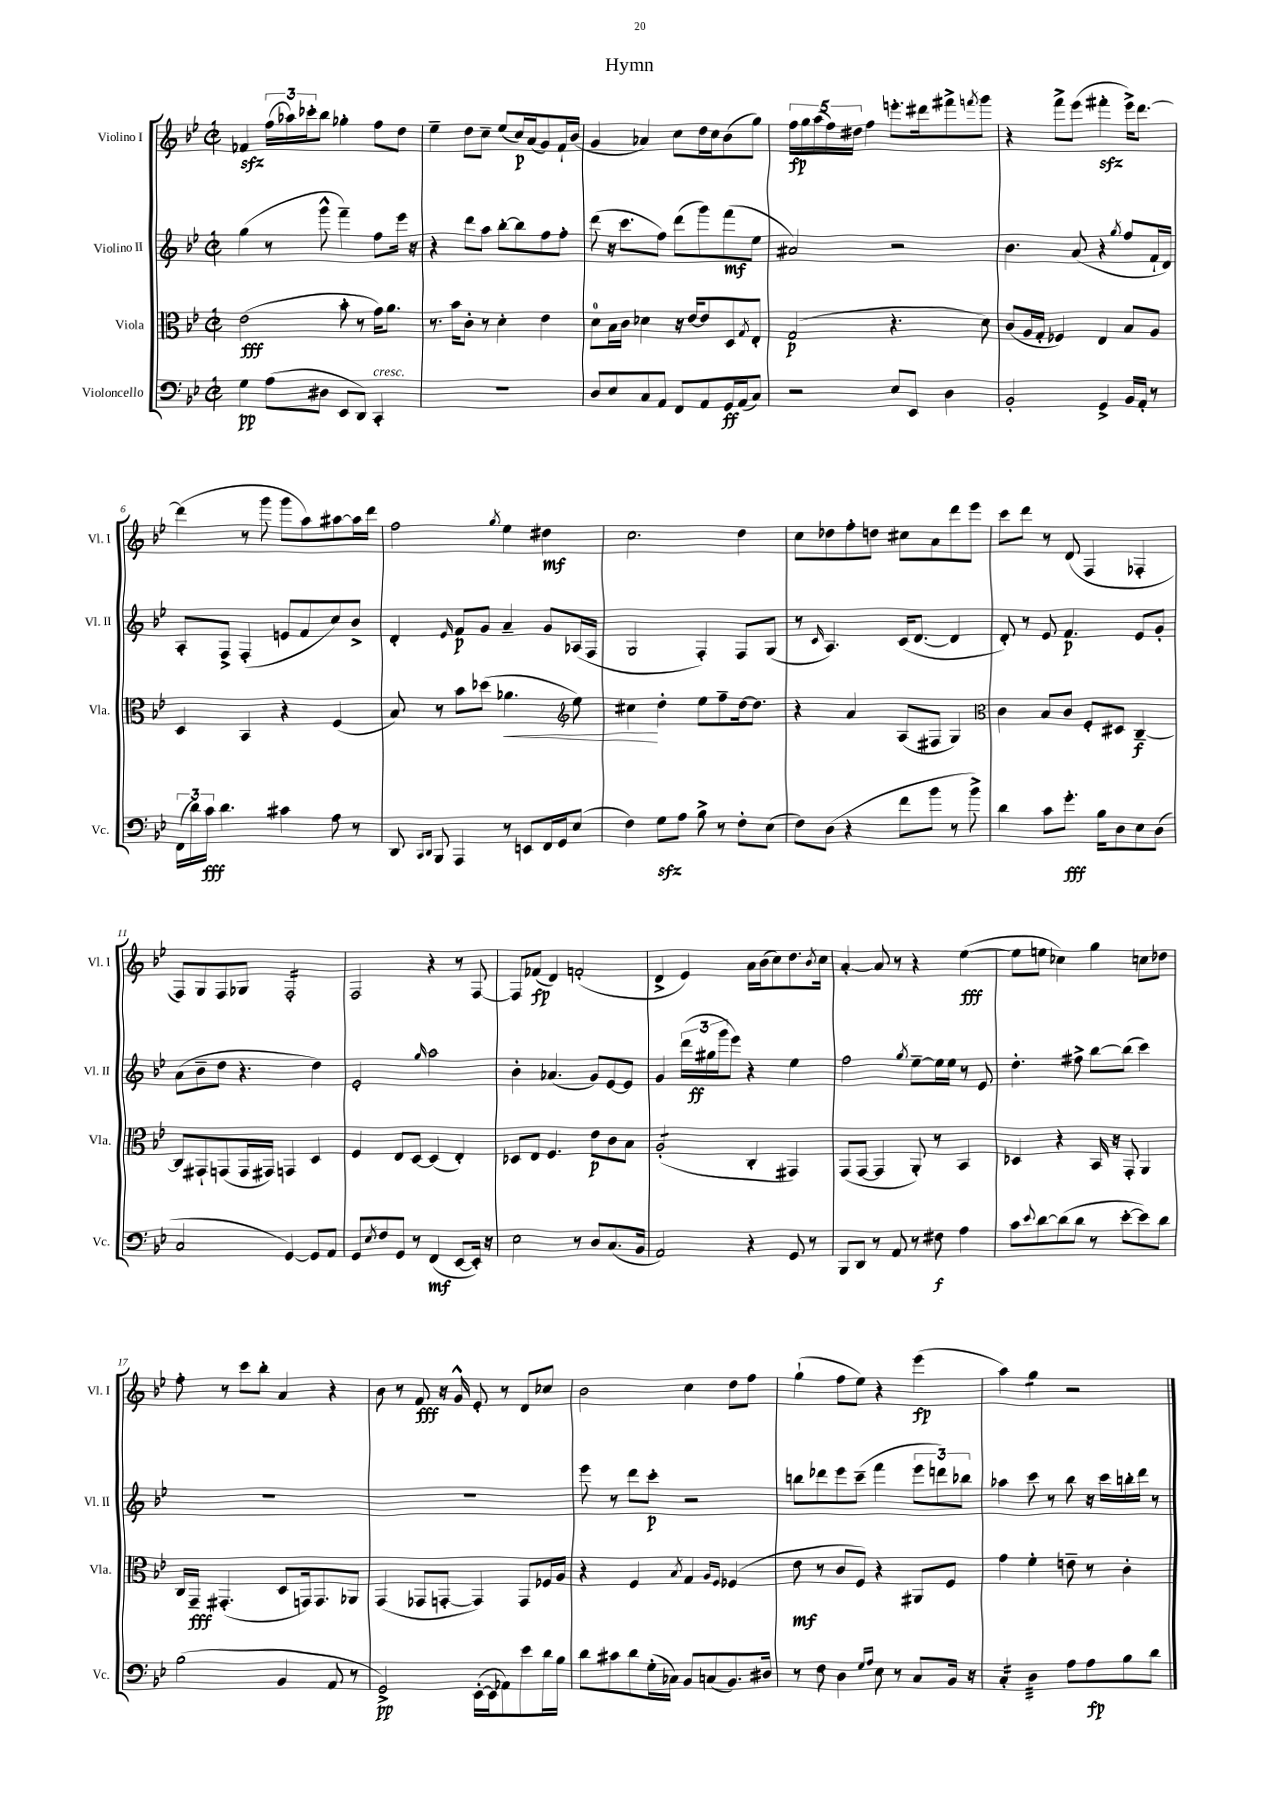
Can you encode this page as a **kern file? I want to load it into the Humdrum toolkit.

**kern	**kern	**kern	**kern
*staff4	*staff3	*staff2	*staff1
*clefF4	*clefC3	*clefG2	*clefG2
*k[b-e-]	*k[b-e-]	*k[b-e-]	*k[b-e-]
*M2/2	*M2/2	*M2/2	*M2/2
*met(c|)	*met(c|)	*met(c|)	*met(c|)
4G	(2e-	(4gg	4f-
(8A	.	8r	(24ff
.	.	.	24aa-)
.	.	.	24ccc-'
8D#	.	8ggg^^	8bb-
8EE-	8b-'	4fff~)	4gg-'
8DD)	8r	.	.
4CC'	16g)	8ff	8ff
.	8.a	.	.
.	.	16eee-	8dd
.	.	16r	.
=	=	=	=
1r	8.r	4r	4ee-~
.	16b-	.	.
.	8c'	8ddd	8dd
.	8r	8aa	8cc~
.	4d'	[8bb-'	(8ee-
.	.	8bb-]	16cc)
.	.	.	(16a
.	4e-	8ff	8g)
.	.	8ff'	16f`
.	.	.	(16b-
=	=	=	=
8D	8d	(8ddd	4g
8E-	16B-	16r	.
.	16c	8.ccc	.
8C	4d-	.	4a-)
8AA	.	8ff)	.
8FF	16r	(8ddd	8cc
.	[16e-	.	.
8AA	8e-]	8ggg)	16dd
.	.	.	16cc
16GG	8D	(8fff	(8b-
(16AA	.	.	.
.	8qG	.	.
8C)	8E-'	8ee-	8gg)
=	=	=	=
2r	(2G	2a#)	20ff
.	.	.	20gg
.	.	.	(20aa
.	.	.	20ff)
.	.	.	20dd#
.	.	.	4ff
8E-	4.r	2r	8.eee'
8EE-	.	.	.
.	.	.	16ddd#
4D	.	.	8fff#^
.	.	.	8qfff
.	8d)	.	8ggg
=	=	=	=
2BB-'	(8c	4.b-	4r
.	16A	.	.
.	16G'	.	.
.	4F-)	.	8fff^
.	.	(8a	(8eee-
4GG^	4E-	4r	4fff#'
.	.	8qgg	.
16BB-	8B-	8ff	16eee-^)
16AA'	.	.	[8.ddd
8r	8A	16f`	.
.	.	16d)	.
=	=	=	=
(24FF	4D	8A'	(4ddd]
24d)	.	.	.
24c	.	.	.
4.d	.	8F^	.
.	4BB-	(4F'	8r
.	.	.	8ggg
4c#	4r	8e	8ggg
.	.	8f	8aa)
8A	(4F	8cc)	[8aa#
8r	.	8b-^	16aa#]
.	.	.	16ddd
=	=	=	=
8DD	8B-)	4d'	2ff
16qqCC	.	.	.
16qqDD	.	.	.
8BBB-	8r	.	.
.	.	16qqe-	.
4AAA	8b-	8f	.
.	(8dd-	8g	.
.	.	.	8qgg
8r	4.a-	4a~	4ee-
8EE	.	.	.
16FF	.	8g	4dd#
16GG	.	.	.
*	*clefG2	*	*
(8E-	8ee-)	(16A-	.
.	.	16F	.
=	=	=	=
4F)	4cc#	2G	2.cc
8G	4dd'	.	.
8A	.	.	.
8B-^	8ee-	4F')	.
8r	8ff~	.	.
8F'	[16dd	8F	4dd
.	8.dd]	.	.
(8E-	.	(8G	.
=	=	=	=
8F)	4r	8r	8cc
.	.	16qqc	.
(8D	.	4.A)	8dd-
4r	4a	.	8ff'
.	.	.	8dd
8f	(8A	(16c	8cc#
.	.	[8.d	.
8b-	8F#	.	8a
8r	4G)	4d]	8ddd
8b-^)	.	.	8eee-
=	=	=	=
*	*clefC3	*	*
4d	4c	8d')	8ccc
.	.	8r	8ddd
8c	8B-	8e-	8r
8.g'	8c	4.f	(8d
.	8F'	.	4F
16B-	.	.	.
8D	8D#	.	.
8E-	[4C~	8e-	4F-'
(8D	.	8g'	.
=	=	=	=
2C	8C]	(8a	8F)
.	8GG#`	8b-~	8G
.	(8GG	8dd	8F
.	16GG	4.r	8G-
.	16GG#)	.	.
[4GG)	4GG	.	2F'
8GG]	4D	4dd)	.
8AA	.	.	.
=	=	=	=
8GG	4F	2e-'	2F
8qE-	.	.	.
8F	.	.	.
8GG	8E-	.	.
8r	[8D	.	.
.	.	16qqgg	.
(4FF	(4D]	2aa	4r
[8EE-	4E-')	.	8r
16EE-'])	.	.	[8F
16r	.	.	.
=	=	=	=
2E-	8D-	4b-'	8F]
.	8E-	.	(8f-
.	4.F	(4.a-	4d)
8r	.	.	(2f'
8D	8e-	8g)	.
(8.C	8c	[8e-	.
.	8B-	8e-]	.
16BB-	.	.	.
=	=	=	=
2AA)	(2A'	4g	4d^
.	.	(24ddd	4e-)
.	.	24gg#	.
.	.	24ggg	.
.	.	8eee-)	.
4r	4C'	4r	16a
.	.	.	(16b-
.	.	.	8cc)
8GG	4GG#)	4ee-	8.dd
8r	.	.	.
.	.	.	8qb-
.	.	.	16cc
=	=	=	=
8BBB-	(8GG	2ff	[4a'
8DD	[8GG	.	.
8r	4GG]	.	8a]
8AA	.	.	8r
.	.	8qgg	.
8r	8AA')	[8ee-~	4r
8F#	8r	16ee-]	.
.	.	16ee-	.
4A	4BB-	8r	([4ee-
.	.	8e-	.
=	=	=	=
8c	4D-	4.dd'	8ee-]
8qqe-	.	.	.
[8d	.	.	8ee
(8d]	4r	.	4cc-)
8d	.	8ff#^	.
8r	16BB-	[8bb-	4gg
.	16r	.	.
[8e-'	8GG'	(8bb-]	.
8e-])	4AA	4ccc)	8cc
8d	.	.	8dd-
=	=	=	=
(2B-	16C	1r	8ff'
.	16GG~	.	.
.	(4.GG#'	.	8r
.	.	.	8ccc
.	.	.	8bb-'
4BB-	8D	.	4a
.	16GG)	.	.
.	8.GG	.	.
8AA	.	.	4r
8r	8AA-	.	.
=	=	=	=
2GG^)	(4GG	1r	8b-
.	.	.	8r
.	8GG-	.	8f
.	[8GG'	.	16r
.	.	.	16g^^
([16EE-'	4GG])	.	8e-'
16EE-]	.	.	.
8AA-)	.	.	8r
8e-	8GG	.	8d
16d	16F-	.	8cc-
16B-	16A	.	.
=	=	=	=
8d	4r	8eee-	2b-
8c#	.	8r	.
8d	4F	8ddd	.
(16G'	.	8ccc'	.
16C-)	.	.	.
.	8qB-	.	.
8BB-	4G	2r	4cc
(8C	.	.	.
.	16qqA	.	.
.	16qqF	.	.
8.BB-)	(4F-	.	8dd
.	.	.	8ff
16D#	.	.	.
=	=	=	=
8r	8e-	8bb	(4gg`
8F	8r	8ddd-	.
4D	8c	8eee-	8ff
.	8F)	(8ccc~	8ee-)
16qqG	.	.	.
16qqA	.	.	.
8E-	4r	4fff	4r
8r	.	.	.
8C	8AA#	12eee-	(4eee-
.	.	12ddd)	.
16BB-	8F	.	.
.	.	12bb-	.
16r	.	.	.
=	=	=	=
4C'	4g	4aa-	4aa)
4D	4f'	8ccc	4gg
.	.	8r	.
8A	8e~	8bb-	2r
8A	8r	16r	.
.	.	16ccc	.
8B-	4c'	16bb'	.
.	.	16ddd	.
8d	.	8r	.
==	==	==	==
*-	*-	*-	*-
